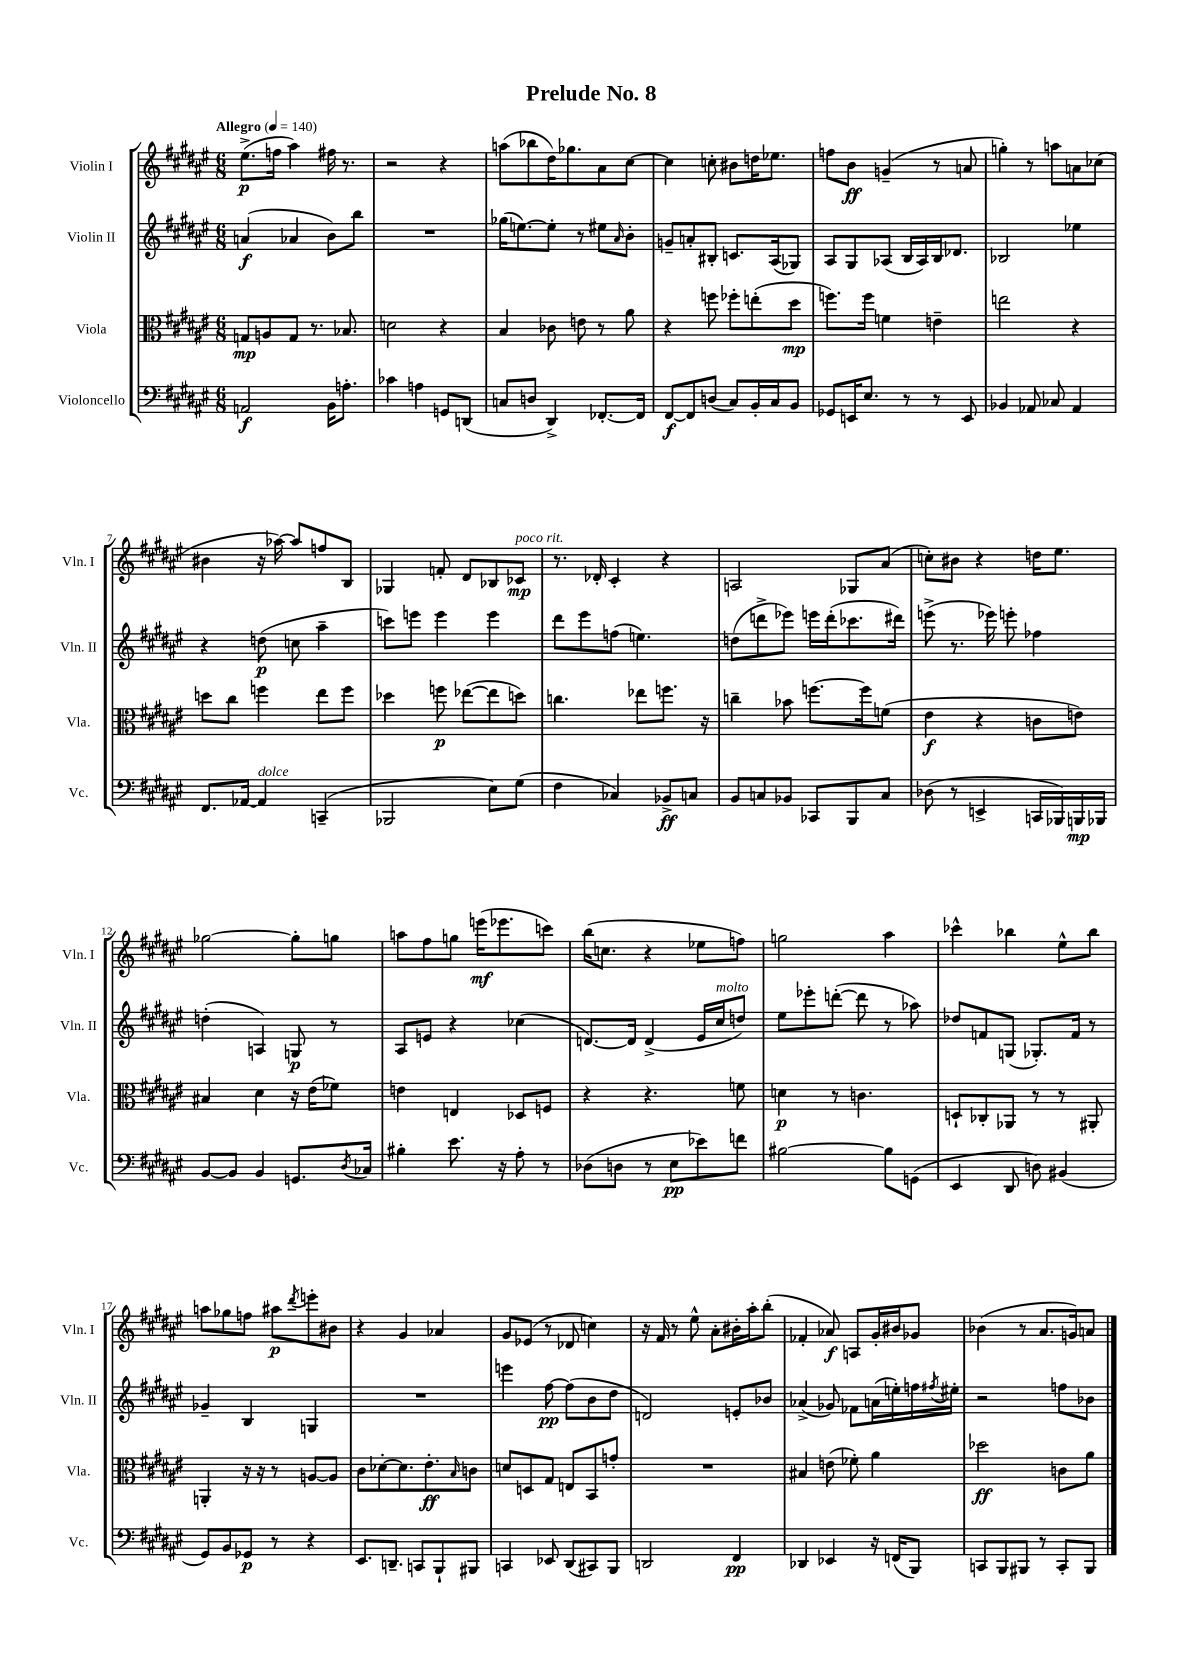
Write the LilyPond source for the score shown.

\header { title = "Prelude No. 8" }
<<
\new StaffGroup <<
\new Staff = "s0" \with { instrumentName = "Violin I" shortInstrumentName = "Vln. I" } {
    \clef treble \key fis \major \numericTimeSignature \time 6/8 \tempo "Allegro" 4 = 140
    eis''8.->\p( f''16 ais''4) fis''16 r8. |
    r2 r4 |
    a''8( bes''8 dis''16) ges''8. ais'8 cis''8~ |
    cis''4 c''8-. bis'8 d''16 ees''8. |
    f''8 b'8\ff g'4--( r8 a'8 |
    g''4-.) r8 a''8 a'8 ces''8( |
    bis'4 r16 aes''16~) aes''8 f''8 b8 |
    ges4 f'8-. dis'8 bes8 ces'8\mp^\markup { \italic "poco rit." } |
    r8. des'16-. cis'4-. r4 |
    a2 ges8 ais'8( |
    c''8-.) bis'8 r4 d''16 eis''8. |
    ges''2~ ges''8-. g''8 |
    a''8 fis''8 g''8 e'''16\mf( ees'''8. c'''8) |
    b''16( c''8. r4 ees''8 f''8) |
    g''2 ais''4 |
    ces'''4-^ bes''4 eis''8-^ bes''8 |
    a''8 ges''8 f''8 ais''8\p \acciaccatura { dis'''8 } e'''8-. bis'8 |
    r4 gis'4 aes'4 |
    gis'8 ees'8( r8 des'8 c''4) |
    r16 fis'16 r8 eis''8-^ ais'8-. bis'16-. ais''16-. b''8-.( |
    fes'4-. aes'8\f) a8 gis'16-. bis'16 ges'8 |
    bes'4( r8 ais'8. g'16) a'8 \bar "|." |
}
\new Staff = "s1" \with { instrumentName = "Violin II" shortInstrumentName = "Vln. II" } {
    \clef treble \key fis \major \numericTimeSignature \time 6/8
    a'4\f( aes'4 b'8) b''8 |
    R2. |
    ges''16( e''8.~) e''8-. r8 eis''8 \grace { ais'16 } b'8-. |
    g'8-- a'8-. bis8-. c'8. ais16( ges8) |
    ais8 gis8 aes8( b16 aes16) b16 des'8. |
    bes2 ees''4 |
    r4 d''8\p( c''8 ais''4-- |
    c'''8) e'''8 e'''4 e'''4 |
    dis'''8 eis'''8 f''8( e''4.) |
    d''8( d'''8-> ees'''8) e'''16 d'''16-.( ces'''8. dis'''16) |
    e'''8->( r8. ees'''16) e'''8-. fes''4 |
    d''4-.( a4) g8\p r8 |
    ais8 e'8 r4 ces''4( |
    d'8.~) d'16 d'4->( eis'16 cis''16^\markup { \italic "molto" } d''8) |
    eis''8 ees'''8-. d'''8~-.( d'''8 r8 aes''8) |
    des''8 f'8 g8( ges8.-.) f'16 r8 |
    ges'4-- b4 g4 |
    R2. |
    e'''4 fis''8~\pp fis''8( b'8 dis''8 |
    d'2) e'8-. bes'8 |
    aes'4->( ges'8) fes'8 a'16( e''16-.) f''16 \acciaccatura { fis''8 } eis''16-. |
    r2 f''8 bes'8 \bar "|." |
}
\new Staff = "s2" \with { instrumentName = "Viola" shortInstrumentName = "Vla." } {
    \clef alto \key fis \major \numericTimeSignature \time 6/8
    g8\mp a8 g8 r8. bes8. |
    d'2 r4 |
    b4 ces'8 e'8 r8 ais'8 |
    r4 f''8 fes''8-. e''8-.( dis''8\mp |
    f''8.) f''16 f'4 e'4-- |
    e''2 r4 |
    d''8 cis''8 f''4 eis''8 f''8 |
    des''4 f''8\p ees''8~( ees''8 d''8) |
    c''4. ees''8 f''8. r16 |
    c''4-- bes'8 f''8.~ f''16 f'8( |
    eis'4\f r4 c'8 e'8) |
    bis4 dis'4 r16 eis'16( fes'8) |
    e'4 e4 des8 f8 |
    r4 r4. f'8 |
    d'4\p r8 c'4. |
    d8-! ces8-. aes,8 r8 r8 ais,8-. |
    a,4-. r16 r16 r8 a8~ a8 |
    cis'8 des'8~-. des'8. eis'8.-.\ff \grace { b16 } c'8 |
    d'8 d8 gis8 e8 b,8 g'8-. |
    R2. |
    bis4 e'8( fes'8-.) ais'4 |
    des''2\ff c'8 ais'8 \bar "|." |
}
\new Staff = "s3" \with { instrumentName = "Violoncello" shortInstrumentName = "Vc." } {
    \clef bass \key fis \major \numericTimeSignature \time 6/8
    a,2\f b,16 a8.-. |
    ces'4 a4 g,8 d,8( |
    c8 d8 dis,4->) fes,8.~-. fes,16 |
    fis,8~\f fis,8 d8( cis8) b,16-. cis16 b,8 |
    ges,8 e,16 eis8. r8 r8 e,8 |
    bes,4 aes,8 ces8 aes,4 |
    fis,8. aes,16~ aes,4^\markup { \italic "dolce" } c,4--( |
    bes,,2 eis8) gis8( |
    fis4 ces4) bes,8->\ff c8 |
    b,8 c8 bes,8 ces,8 b,,8 c8 |
    des8( r8 e,4-> c,16 bes,,16) b,,16\mp bes,,16 |
    b,8~ b,8 b,4 g,8. \acciaccatura { dis8 } ces16 |
    bis4-. eis'8. r16 ais8-. r8 |
    des8( d8 r8 eis8\pp ees'8) f'8 |
    bis2~ bis8 g,8( |
    eis,4 dis,8 d8) bis,4( |
    gis,8) b,8 ges,8\p r8 r4 |
    eis,8. d,8.-- c,8 b,,8-! bis,,8 |
    c,4 ees,8 dis,8( cis,8) b,,8 |
    d,2 fis,4\pp |
    des,4 ees,4 r16 f,16( b,,8) |
    c,8 b,,8 bis,,8 r8 c,8-. bis,,8 \bar "|." |
}
>>
>>
